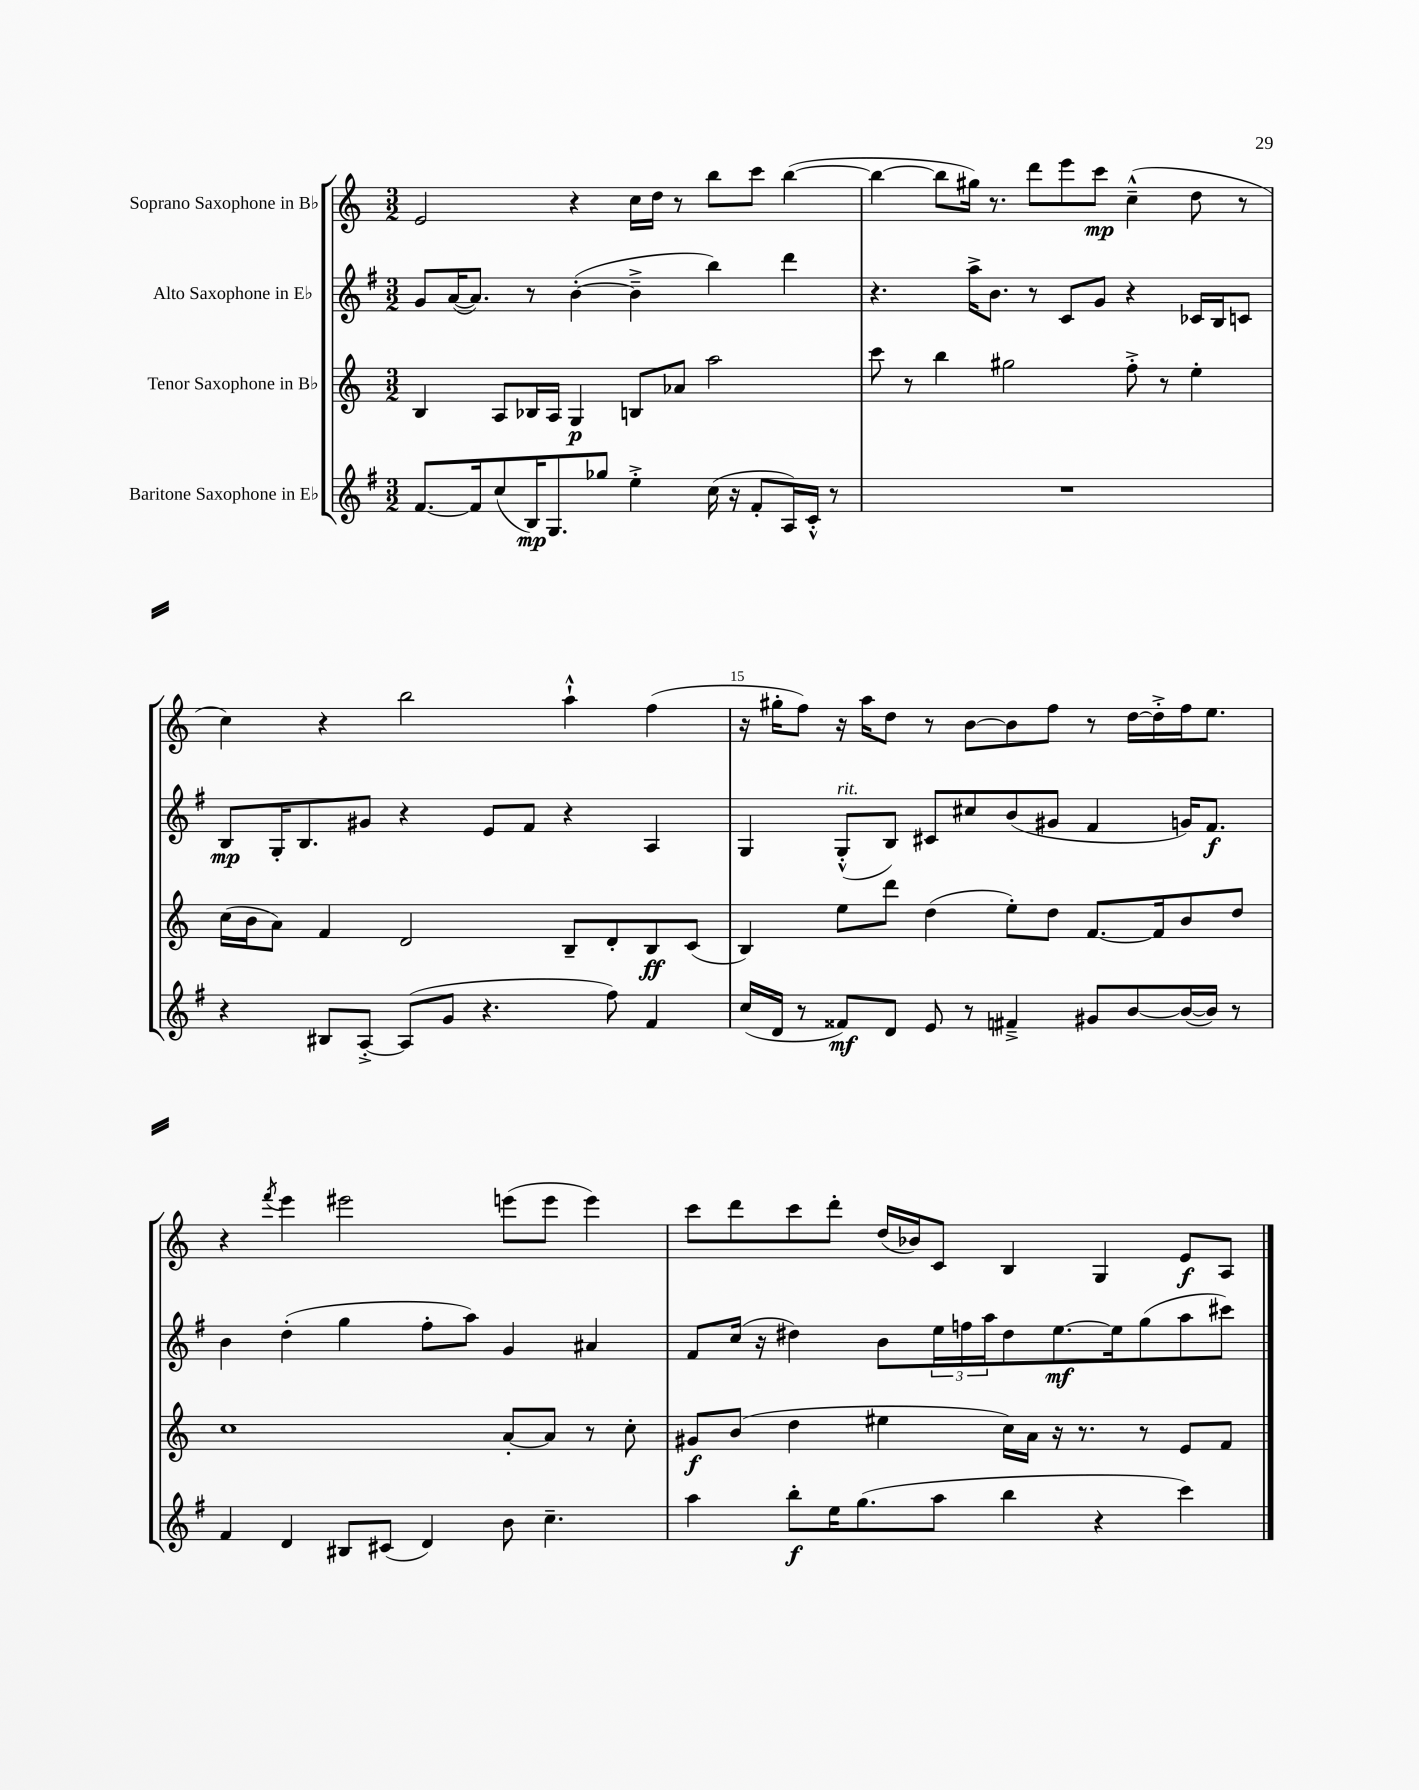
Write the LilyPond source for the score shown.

<<
\new StaffGroup <<
\new Staff = "s0" \with { instrumentName = "Soprano Saxophone in Bb" } {
    \clef treble \key c \major \numericTimeSignature \time 3/2
    e'2 r4 c''16 d''16 r8 b''8 c'''8 b''4~( |
    b''4~ b''8 gis''16) r8. d'''8 e'''8 c'''8\mp c''4---^( d''8 r8 |
    c''4) r4 b''2 a''4-!-^ f''4( |
    r16 gis''16-. f''8) r16 a''16 d''8 r8 b'8~ b'8 f''8 r8 d''16~ d''16-.-> f''16 e''8. |
    r4 \acciaccatura { f'''8 } e'''4 eis'''2 e'''8( e'''8 e'''4) |
    c'''8 d'''8 c'''8 d'''8-. d''16( bes'16) c'8 b4 g4 e'8\f a8 \bar "|." |
}
\new Staff = "s1" \with { instrumentName = "Alto Saxophone in Eb" } {
    \clef treble \key g \major \numericTimeSignature \time 3/2
    g'8 a'16~( a'8.) r8 b'4~-.( b'4---> b''4) d'''4 |
    r4. a''16-> b'8. r8 c'8 g'8 r4 ces'16 b16 c'8 |
    b8\mp g16-. b8. gis'8 r4 e'8 fis'8 r4 a4 |
    g4 g8-.-^^\markup { \italic "rit." }( b8) cis'8 cis''8 b'8( gis'8 fis'4 g'16) fis'8.\f |
    b'4 d''4-.( g''4 fis''8-. a''8) g'4 ais'4 |
    fis'8 c''16( r16 dis''4) b'8 \tuplet 3/2 { e''16 f''16 a''16 } dis''8 e''8.~\mf e''16 g''8( a''8 cis'''8) \bar "|." |
}
\new Staff = "s2" \with { instrumentName = "Tenor Saxophone in Bb" } {
    \clef treble \key c \major \numericTimeSignature \time 3/2
    b4 a8 bes16 a16 g4\p b8 aes'8 a''2 |
    c'''8 r8 b''4 gis''2 f''8-.-> r8 e''4-. |
    c''16( b'16 a'8) f'4 d'2 b8-- d'8-. b8\ff c'8( |
    b4) e''8 d'''8 d''4( e''8-.) d''8 f'8.~ f'16 b'8 d''8 |
    c''1 a'8~-. a'8 r8 c''8-. |
    gis'8\f b'8( d''4 eis''4 c''16) a'16 r16 r8. r8 e'8 f'8 \bar "|." |
}
\new Staff = "s3" \with { instrumentName = "Baritone Saxophone in Eb" } {
    \clef treble \key g \major \numericTimeSignature \time 3/2
    fis'8.~ fis'16 c''8( b16\mp) g8. ges''8 e''4-.-> c''16( r16 fis'8-. a16) c'16-.-^ r8 |
    R1. |
    r4 bis8 a8~-.-> a8( g'8 r4. fis''8) fis'4 |
    c''16( d'16 r8 fisis'8\mf) d'8 e'8 r8 fis'4---> gis'8 b'8~ b'16~( b'16) r8 |
    fis'4 d'4 bis8 cis'8( d'4) b'8 c''4.-- |
    a''4 b''8-.\f e''16 g''8.( a''8 b''4 r4 c'''4) \bar "|." |
}
>>
>>
\layout { \context { \Score currentBarNumber = #12 \override BarNumber.break-visibility = ##(#f #t #t) barNumberVisibility = #(every-nth-bar-number-visible 5) } }
